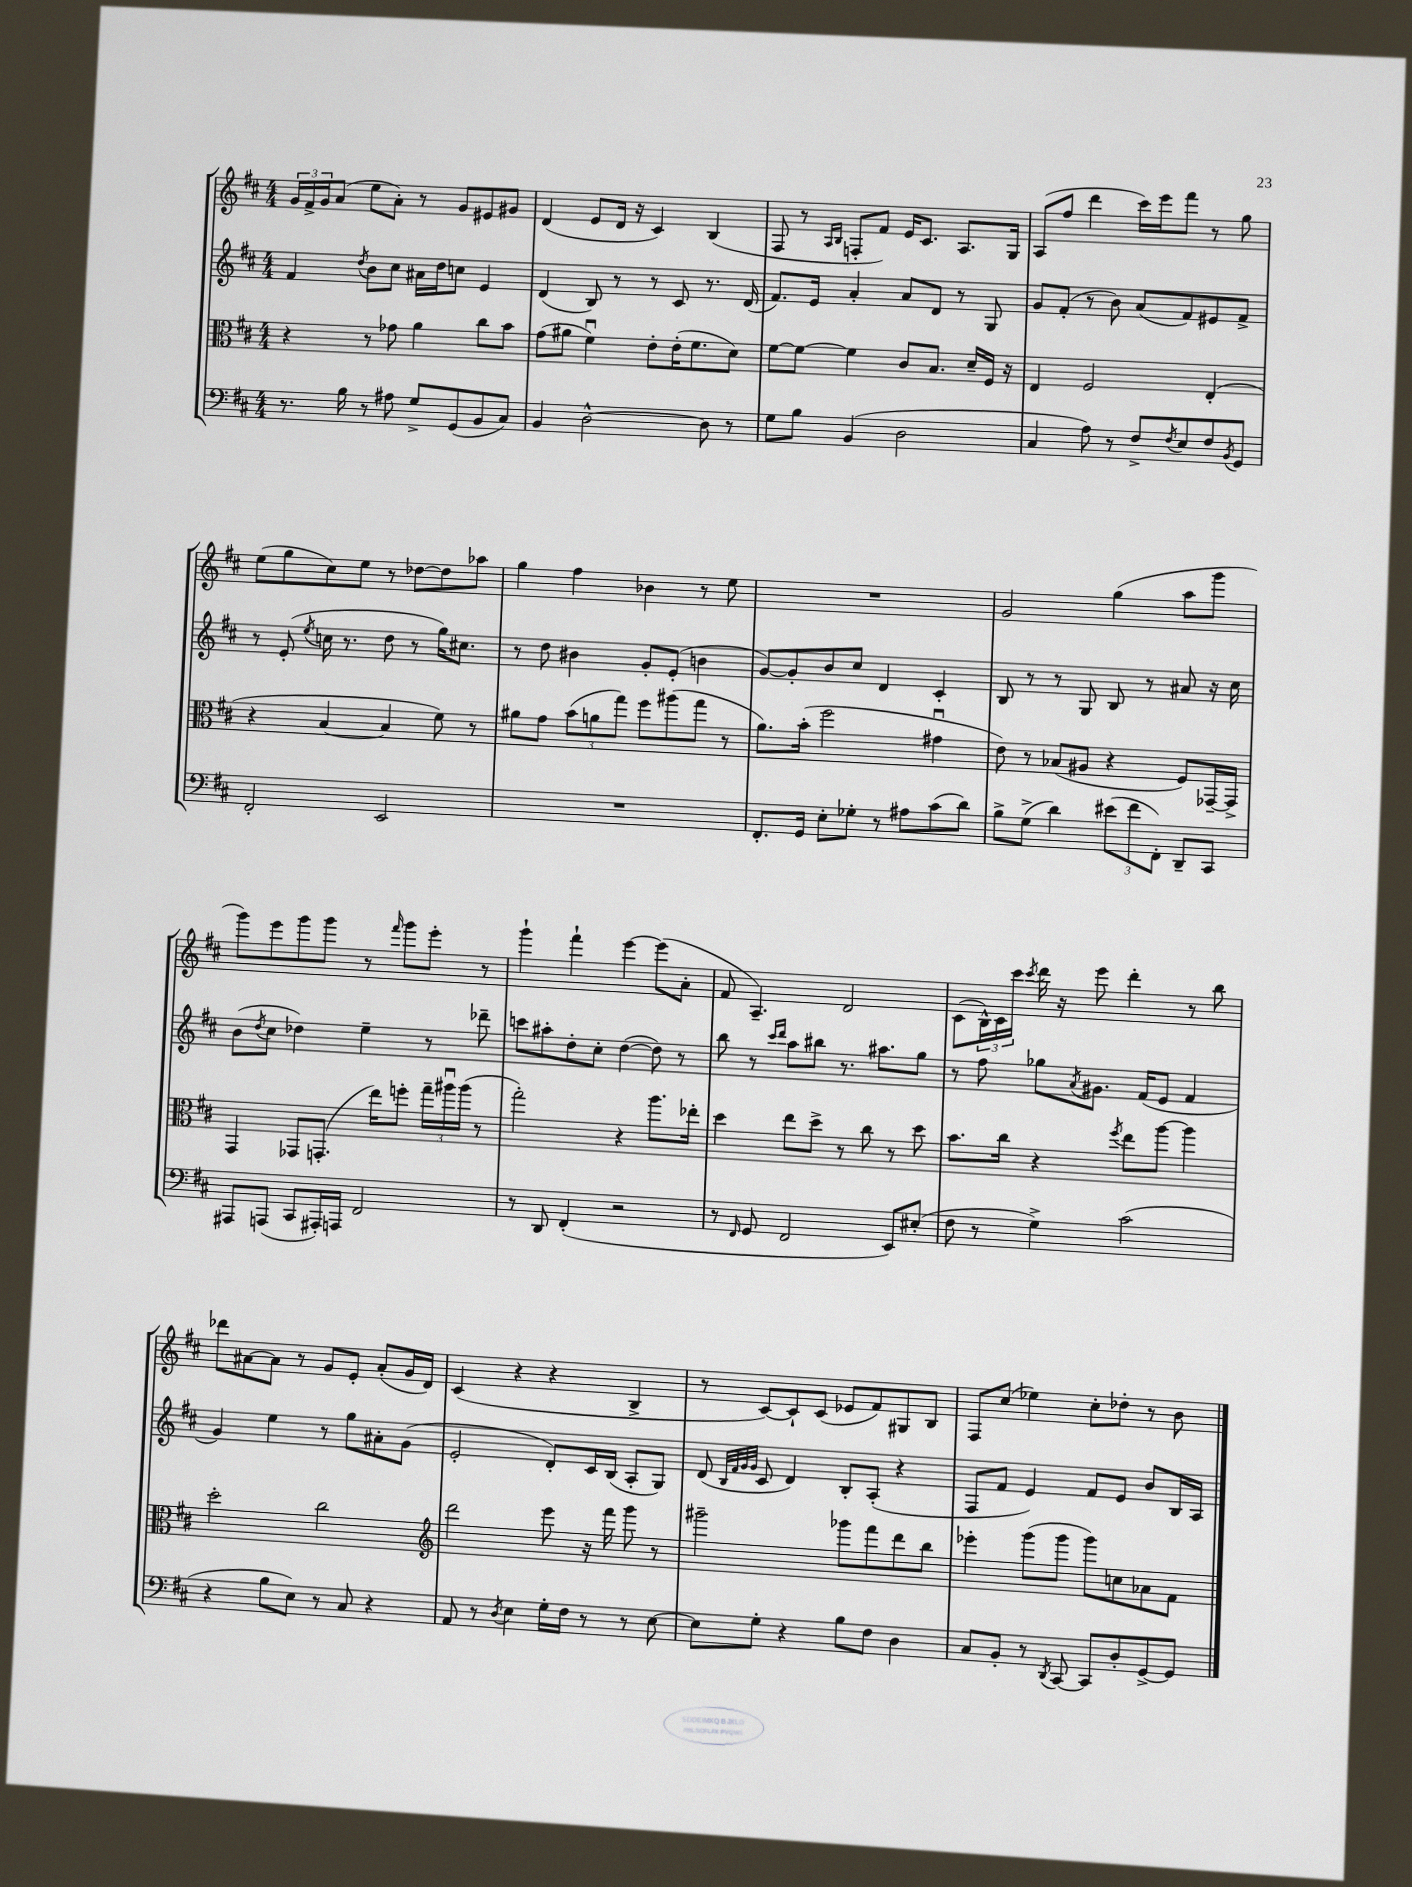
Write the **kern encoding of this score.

**kern	**kern	**kern	**kern
*part4	*part3	*part2	*part1
*staff4	*staff3	*staff2	*staff1
*clefF4	*clefC3	*clefG2	*clefG2
*k[f#c#]	*k[f#c#]	*k[f#c#]	*k[f#c#]
*M4/4	*M4/4	*M4/4	*M4/4
=124	=124	=124	=124
8.r	4r	4f#/	24g/LL
.	.	.	24f#^/
.	.	.	24g/J
.	.	.	(8a/J
16B\	.	.	.
.	.	8qdd/	.
8r	8r	8b\L	8ee\L
8A#X\	8g-X\	8cc#\J	8a'\J)
8G^/L	4a\	16a#X\LL	8r
.	.	16dd\J	.
(8GG/	.	8ccn\J	8g/L
8BB/	8cc#\L	4e/	8e#X/
8C#/J)	8b\J	.	8g#X/J
=125	=125	=125	=125
4BB/	(8g\L	(4d/	(4d/
.	8a#X\J	.	.
[2D^^\	4f#u\)	8B/)	8e/L
.	.	8r	16d/Jk
.	.	.	16r
.	8e'\L	8r	4c#/)
.	(16e'\K	8c#/	.
.	8.f#\	.	.
8D\]	.	8.r	(4B/
8r	8d\J)	.	.
.	.	(16d/	.
=126	=126	=126	=126
8G\L	[8f#\L	8.f#/L)	8F#/
8B\J	8f#\J_	.	8r
.	.	16e/Jk	.
.	.	.	16qqA/LL
.	.	.	16qqB/JJ
(4BB/	4f#\]	4a'/	8Fn'/L
.	.	.	8f#/J)
2D\	8c#/L	8a/L	16e/KL
.	.	.	8.c#/J
.	8.B/J	8d/J	.
.	.	8r	8.A/L
.	16d~/LL	.	.
.	16F#/JJ	8G/	.
.	16r	.	16G/Jk
=127	=127	=127	=127
4C#/	4E/	8g/L	(8A/L
.	.	(8f#'/J	8ff#/J
8A\)	2F#/	8r	4ddd\
8r	.	8b\)	.
8F#^/L	.	(8a/L	16ccc#\LL)
.	.	.	16eee\J
8qF#/	.	.	.
8E/	.	8f#/)	8fff#\J
8F#/	(4E'/	8e#X/	8r
8qBB/	.	.	.
8GG/J	.	8f#^/J	8gg\
!!LO:LB:g=z
=128	=128	=128	=128
2FF#'/	4r	8r	(8ee\L
.	.	(8e'/	8gg\
.	.	8qee/	.
.	[4B/	16ccn\	8cc#\)
.	.	8.r	.
.	.	.	8ee\J
2EE/	4B/]	8dd\	8r
.	.	8r	[8dd-X\L
.	8f#\)	16gg\KL)	8dd-\]
.	.	8.cc#X\J	.
.	8r	.	8aa-X\J
=129	=129	=129	=129
1r	8a#X\L	8r	4gg\
.	8g\J	8dd\	.
.	(12b\L	4b#X\	4ff#\
.	12an\	.	.
.	12gg\J)	.	.
.	8ff#\L	8g'/L	4b-X\
.	(8aa#X\	(8e'/J	.
.	8gg\J	4bn\	8r
.	8r	.	8ee\
=130	=130	=130	=130
8.FF#'/L	8.a\L)	[8g/L)	1r
.	.	8g'/]	.
16GG/Jk	(16b'\Jk	.	.
8E'\L	2ff#\	8b/	.
8G-X'\J	.	8cc#/J	.
8r	.	4d/	.
8A#X\L	.	.	.
(8c#\	4g#Xu\	4c#'/	.
8d\J)	.	.	.
=131	=131	=131	=131
8B^\L	8e\)	8B/	2g/
(8G^\J	8r	8r	.
4d\)	(8B-X/L	8r	.
.	8A#X/J	8G/	.
(12e#X\L	4r	8B/	(4gg\
12f#\	.	.	.
.	.	8r	.
12FF#'\J)	.	.	.
8DD~/L	8F#/L)	8a#X/	8aa\L
8CC#/J	[16GG-X~/L	16r	8ggg\J
.	16GG-^/JJ]	16cc#\	.
!!LO:LB:g=z
=132	=132	=132	=132
8AAA#X/L	4GG/	(8b\L	8ggg\L)
.	.	8qdd/	.
(8AAAn/J	.	8cc#\J	8eee\
8CC#/L	8GG-X/L	4dd-X\)	8ggg\
16AAA#X'/L)	(8.GGn'/J	.	8ggg\J
16AAAn/JJ	.	.	.
2FF#/	.	4ee~\	8r
.	16ee\KL)	.	.
.	.	.	16qqfff#/
.	8ffn'\J	.	8ggg\L
.	24gg~\LL	8r	8eee'\J
.	24aa#Xu\	.	.
.	(24aa#\JJ	.	.
.	8r	8ddd-X~\	8r
=133	=133	=133	=133
8r	2gg'\)	8cccn\L	4ggg`\
8DD/	.	8aa#X'\	.
(4FF#'/	.	8dd'\	4fff#`\
.	.	8cc#'\J	.
2r	4r	([4dd\	[4eee\
.	8.aa\L	8dd\])	(8eee\L]
.	.	8r	8a'\J
.	16ee-X'\Jk	.	.
=134	=134	=134	=134
8r	4dd\	8bb\	8f#/
16qqFF#/	.	.	.
8GG/	.	8r	4.A~/)
.	.	16qqccc#/LL	.
.	.	16qqddd/JJ	.
2FF#/	8ee\L	8aa\L	.
.	8dd^\J	8bb#X\J	.
.	8r	8.r	2d/
.	8cc#\	.	.
.	.	8.aa#X\L	.
8EE/L)	8r	.	.
(8E#X'/J	8dd\	8gg\J	.
=135	=135	=135	=135
8F#\	8.b\L	8r	(8c#\L
8r	.	8ff#\	24B^^\L)
.	.	.	24c#\
.	16cc#\Jk	.	.
.	.	.	24ccc#\JJ
.	.	.	8qccc#/
4G^\)	4r	8gg-X\L	16ddd\
.	.	.	16r
.	.	8qa/	.
.	.	8.g#X\J	8eee\
.	8qff#/	.	.
(2c#\	8ee\L	.	4ddd'\
.	.	(16f#/KL	.
.	[8aa\J	8e/J	.
.	4aa\]	4f#/	8r
.	.	.	8bb\
!!LO:LB:g=z
=136	=136	=136	=136
4r	2dd'\	4g/)	8ddd-X\L
.	.	.	[8a#X\
8B\L	.	4ee\	8a#\J]
8E\J)	.	.	8r
8r	2cc#\	8r	8g/L
8C#/	.	8gg\L	8e'/J
4r	.	8a#X'\	(8a#'/L
.	.	(8g\J	16g/L
.	.	.	16d/JJ)
=137	=137	=137	=137
*	*clefG2	*	*
8AA/	2ddd\	2e'/	(4c#/
8r	.	.	.
8qD/	.	.	.
4E\	.	.	4r
16G'\LL	8eee\	8d'/L)	4r
16F#\JJ	.	.	.
8r	16r	16c#/L	.
.	16fff#\	(16B/JJ	.
8r	8ggg\	8A'/L	4B^/
[8E\	8r	8G/J)	.
=138	=138	=138	=138
8E\L]	2ggg#X~\	(8d/	8r
.	.	32qqB/LLL	.
.	.	32qqf#/	.
.	.	32qqg/	.
.	.	32qqg/JJJ	.
8G'\J	.	8c#/	[8c#/L)
4r	.	4d/)	8c#`/]
.	.	.	(8c#/J
8B\L	8ggg-X\L	8B'/L	8e-X/L
8F#\J	8fff#\	(8A'/J	8f#/)
4D\	8ddd\	4r	8G#X/
.	8bb\J	.	8B/J
=139	=139	=139	=139
8C#/L	4eee-X'\	8F#/L	8F#/L
8BB'/J	.	8f#/J	(8cc#/J
8r	(8ggg\L	4e/)	4ee-X\)
8qDD/	.	.	.
[8CC#/	8ggg\J	.	.
8CC#/L]	8ggg\L)	8f#/L	8cc#'\L
8D'/	8ccn\	8e/J	8dd-X'\J
[8GG^/	8a-X\	8b/L	8r
8GG/J]	8f#\J	16B/L	8b\
.	.	16A/JJ	.
==	==	==	==
*-	*-	*-	*-
